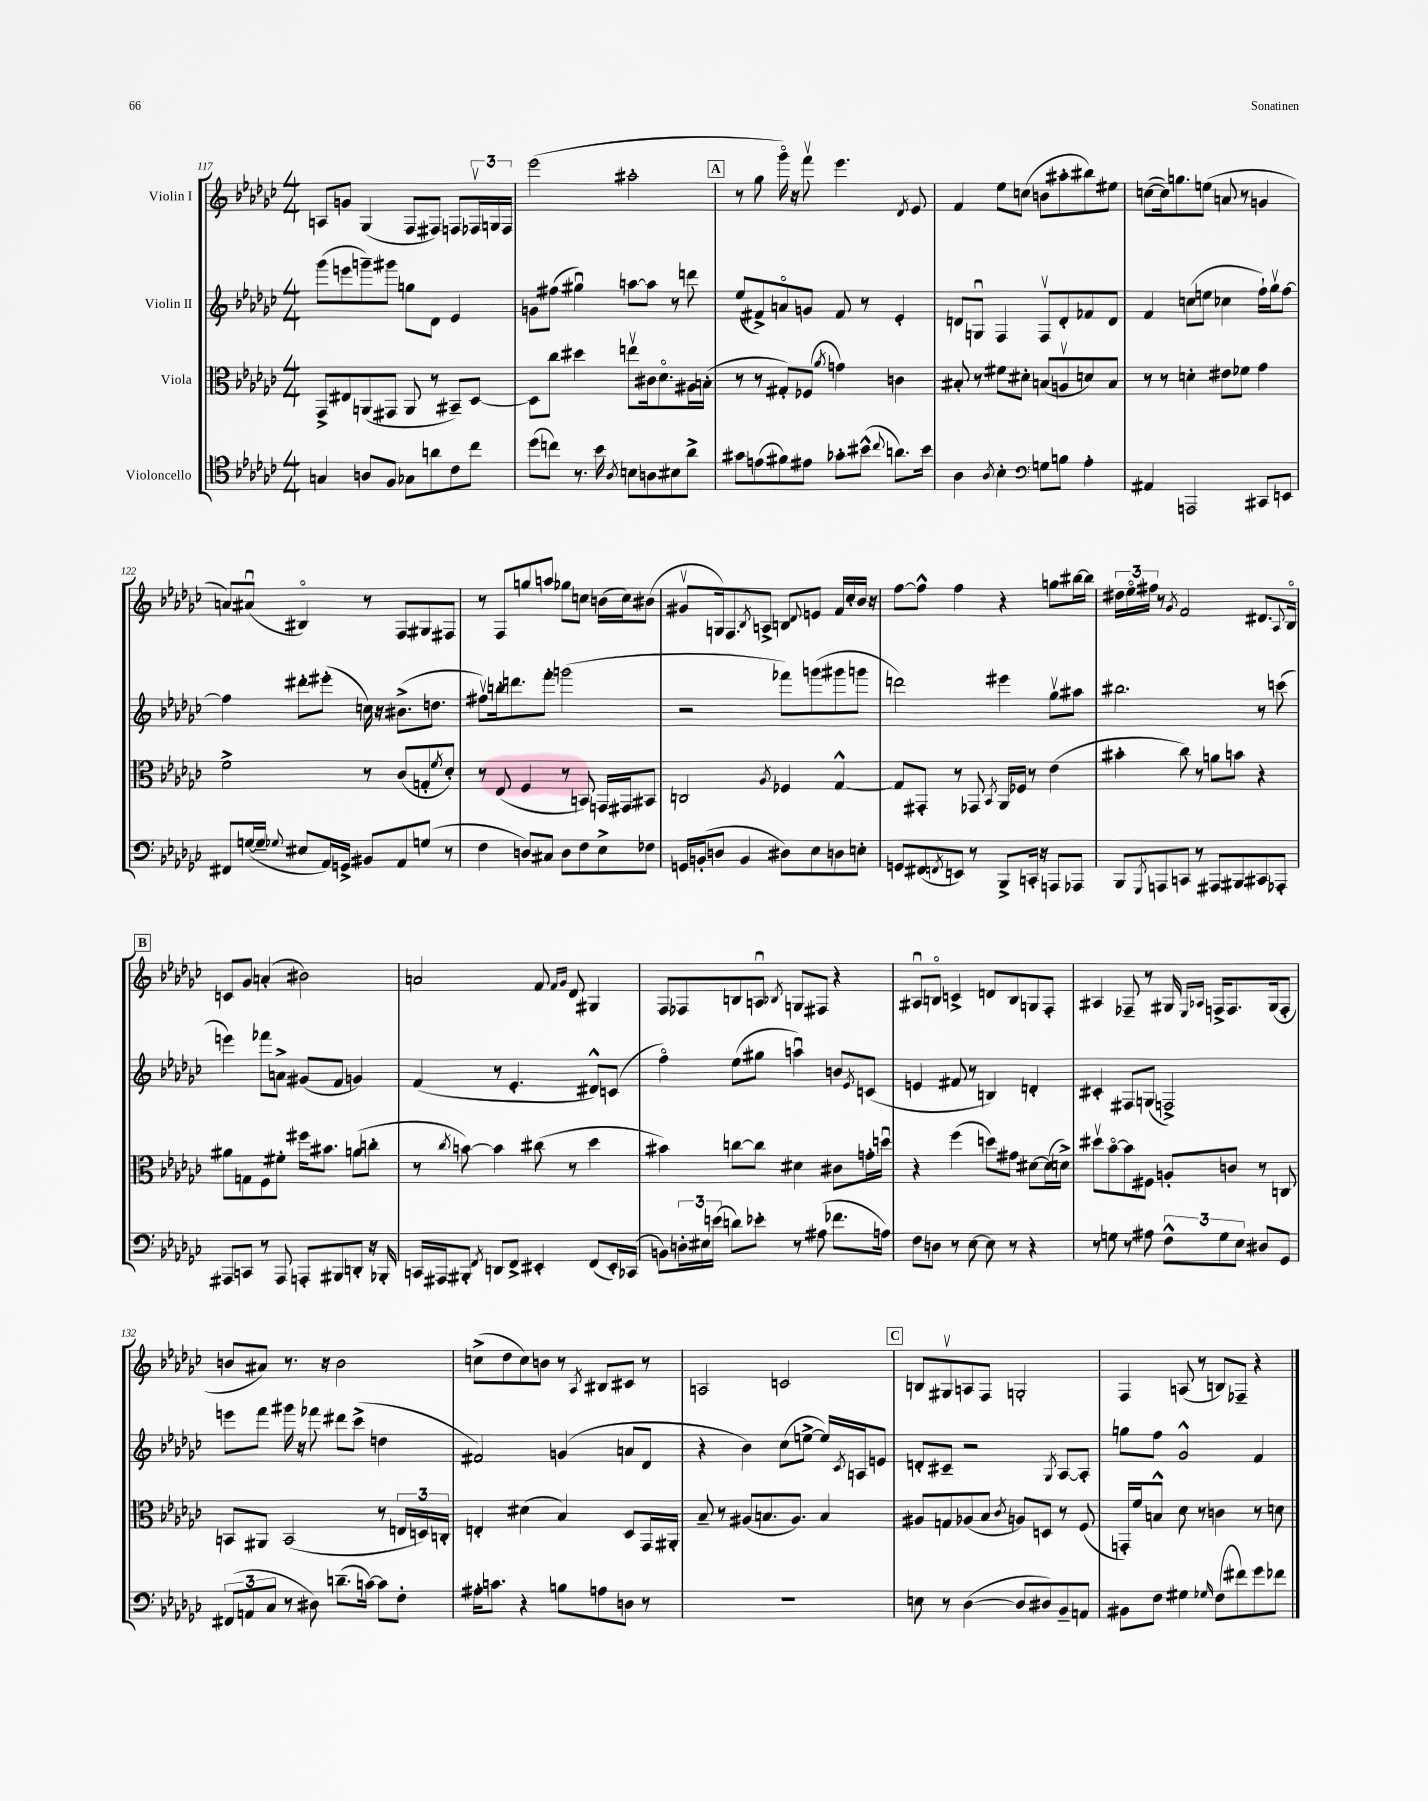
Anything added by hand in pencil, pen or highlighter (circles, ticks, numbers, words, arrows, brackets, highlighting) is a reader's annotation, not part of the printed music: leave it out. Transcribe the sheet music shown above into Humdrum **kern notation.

**kern	**kern	**kern	**kern
*part4	*part3	*part2	*part1
*staff4	*staff3	*staff2	*staff1
*I"Violoncello	*I"Viola	*I"Violin II	*I"Violin I
*clefC4	*clefC3	*clefG2	*clefG2
*k[b-e-a-d-g-c-]	*k[b-e-a-d-g-c-]	*k[b-e-a-d-g-c-]	*k[b-e-a-d-g-c-]
*M4/4	*M4/4	*M4/4	*M4/4
=117	=117	=117	=117
4Gn/	8GG-^/L	(8ggg-\L	8An/L
.	8E#X/	8eeen\	8gn/J
8An/L	(8AAn/	8gggn~\)	(4G-/
8F/J	8GG#X/J	8ggg#X\J	.
8G-X\L	8AA/	8ggn\L	8F/L
8an\	8r	8d-\J	8F#X/J)
8c-\	8BB#X~/L)	4e-/	8Fn/L
8cc-\J	[8D-/J	.	24F-Xv/L
.	.	.	24Gn/
.	.	.	24F-/JJ
=118	=118	=118	=118
(8dd-\L	8D-\L]	8gn\L	(2eee-\
8ccn\J)	8cc-\J	(8ff#X\J	.
8.r	4dd#X\	4gg#Xu\)	.
16b-\	.	.	.
8qA-/	.	.	.
8Bn\L	8eenv\L	[8aan\L	2aa#X'\
8An\	16c#X\k	8aa\J]	.
.	8.d-\	.	.
8B#X\	.	8r	.
8a-^\J	16A#X\L	8dddn\	.
.	(16Bn'\JJ	.	.
!!LO:REH:place=s1:t=A
=119	=119	=119	=119
8g#X\L	8r	(8ee-/L	8r
(8en\	8r	8f#X^/)	8gg-\
8f#X\)	8G#X'/L)	8an/	16ggg-\)
.	.	.	16r
8e#X\J	(8F-X/J	8gn/J	8fffv\
.	8qa-/	.	.
8g-X'\L	4gn\)	8f#/	4.eee-\
(8b#X^^\J	.	8r	.
8qqcc-/	.	.	.
8.an\L)	4cn\	4e-'/	.
.	.	.	8qd-/
.	.	.	8e-/
16b#\Jk	.	.	.
=120	=120	=120	=120
4A-\	8B#X'/	8dn/L	4f/
.	8r	8Gnu/J	.
8qA-/	.	.	.
4B-'\	8f#X\L	4F/	8ee-\L
.	8d#X'\J	.	(8ccn\J
*clefF4	*	*	*
8Gn\L	(8Bn/L	8Fv/L	8bn\L
8Bn\J	8Anv/	8d'/	8aa#X'\
4A-'\	8dn/)	8f-X/	8bb#X\)
.	8B/J	8d/J	8ee#X\J
=121	=121	=121	=121
4AA#X/	8r	4f/	([8ccn\L
.	8r	.	16cc\k])
.	.	.	8.ggn\
2AAAn/	4dn'\	(8ccn\L	.
.	.	8een\J	(8een\J
.	8e#X\L	4cc-X\	8an/
.	8f-X\J	.	8r
8CC#X/L	4g-\	16ff`\LL)	4gn/
.	.	16gg-v\J	.
8EEn/J	.	[8ff\J	.
!!LO:LB:g=z
=122	=122	=122	=122
8FF#X/L	2f^\	4ff\]	8an/L)
([16Gn/L	.	.	(8a#Xu/J
16G~/JJ]	.	.	.
8qqG-X/	.	.	.
8E#X/L	.	8ddd#X'\L	4B#X/)
16AA-/L)	.	(8eee#X'\J	.
16GGn^/JJ	.	.	.
8BB#X/L	8r	16ccn\)	8r
.	.	16r	.
8AA-/	(8c-/L	(8.b#X^\L	8F/L
(8Gn/J	8Gn'/	.	8G#X/
.	.	8.ddn\J	.
.	8qf/	.	.
8r	8d-'/J)	.	8F#X/J
=123	=123	=123	=123
4F\	8r	8ff#Xv\L)	8r
.	(8E-/	16bbn'\k	8F/L
.	.	8.dddn\	.
8Dn/L)	4F/	.	8ggn/
8C#X/J	.	8fff'\J	8aan/J
8D\L	8r	(2gggn\	8gg-X\L
8F\	8BBn/)	.	8ccn\J
8E-^\	16GGn/LL	.	(16bn\LL
.	16GG#X/J	.	16cc\J)
8F-X\J	8BB#X/J	.	(8b#X\J
=124	=124	=124	=124
16GGn/LL	2Cn/	2r	8g#Xv/L
(16BBn'/J	.	.	.
8Dn/J	.	.	16Gn/k)
.	.	.	8.F/
4BB/	.	.	.
.	.	.	8qB-/
.	.	.	8An^/J
.	8qA-/	.	.
8D#X\L)	4F-X/	8fff-X\L)	8Bn/L
.	.	.	8qqd-/
8E-\	.	(8gggn\	8en/J
8Dn\	[4G-^^/	8ggg#X\	16f/LL
.	.	.	16cc-'/
8En'\J	.	8gggn\J	16b-/JJ
.	.	.	16r
=125	=125	=125	=125
8GGn/L	8G-/L]	2dddn\)	[8ff\L
(8FF#X/	8GG#X'/J	.	8ff^^\J]
8qFFn/	.	.	.
8EEn/J)	8r	.	4ff\
8r	8GG-X/	.	.
.	8qBB-/	.	.
8BBB-^/L	16AA-/LL	4eee#X\	4r
.	16F-X/JJ	.	.
16CCn'/Jk	8r	.	.
16r	.	.	.
8AAAn/L	(4e-\	8gg-v\L	8ggn\L
8AAA-X/J	.	8aa#X\J	[16bb#X\L
.	.	.	16bb#\JJ]
=126	=126	=126	=126
8BBB-/L	4b#X'\	2.bb#X\	24dd#X\LL
.	.	.	24ee-\
.	.	.	24ff#X\JJ
8qGGG-/	.	.	.
8AAAn/	.	.	8r
.	.	.	8qg-/
8CCn/J	8cc-\)	.	2f/
8r	8r	.	.
8AAA#X/L	8an\L	.	.
8BBB#X/	8bn\J	.	.
8CC#X/	4r	8r	8.d#X/L
8AAA-X'/J	.	(8cccn\	.
.	.	.	8qqA-/
.	.	.	16B-/Jk
!!LO:LB:g=z
!!LO:REH:place=s1:t=B
=127	=127	=127	=127
8AAA#X/L	8a#X\L	4eeen\)	8cn/L
8CCn/J	8Gn\	.	8g-/J
8r	8F\	8fff-X\L	(4an'/
8AAA#/	8f#X'\J	8an^\J	.
8AAAn'/L	16ff#X\KL	(8g#X/L	2b#X\)
.	8.b#X\J	.	.
8BBB#X/	.	8f/J	.
8DDn'/J	(8an\L	4gn/)	.
16r	8ccn'\J	.	.
16BBB-X'/	.	.	.
=128	=128	=128	=128
16CCn/LL	8r	(4f/	2an/
16AAA#X/J	.	.	.
.	8qcc-/	.	.
8BBB#X'/J	[8bn\)	.	.
8qFF/	.	.	.
8DDn/L	4b\]	8r	.
8FF^/J	.	4.e-'/	.
4EE#X'/	(8cc#X\	.	8f/
.	.	.	16qqf/LL
.	.	.	16qqg-/JJ
.	8r	.	8d-/
(8FF/L	4dd-\	8d#X^^/L)	4G#X/
16EE#'/L)	.	(8cn/J	.
(16CC-X/JJ	.	.	.
=129	=129	=129	=129
8BBn\L)	4b#X\)	4ff\)	8F/L
24Dn'\L	.	.	8F-X/
24E#X\	.	.	.
(24en\JJ	.	.	.
8dn\L)	[8ccn\L	(8ee-\L	8Bn/
8e-X'\J	8cc\J]	8gg#X\J	8Anu/J
.	.	.	8qB-X/
8r	4d#X\	4aanu\)	8Gn/L
(8A#X\	.	.	8F#X/J
8.f-X\L	8c#X\L	8bn/L	4r
.	.	8qe-/	.
.	16gn'\L	(8cn/J	.
16An\Jk)	16ddnu\JJ	.	.
=130	=130	=130	=130
8F\L	4r	4en/	8A#Xu/L
8Dn\J	.	.	8Bn/J
8r	(4ff\	8f#X/	4cn^/
[8E-\	.	8r	.
8E-\]	8ddn\L)	4Bn/)	8dn/L
8r	8g#X\J	.	8B/
4r	[8d#X\L	4dn'/	8Gn/
.	(16d#\L]	.	8F'/J
.	16dn^\JJ)	.	.
=131	=131	=131	=131
8r	8dd#Xv\L	4c#X'/	4A#X/
8Gn\	[8b-\	.	.
8r	8b-\]	8F#X/L	8F-X~/
8A#X\	8F#X\J	(8Gn/J	8r
12F^^\L	8An'/L	2Fn^/)	16G#X/
.	.	.	16qqE-/LL
.	.	.	16qqA-X/JJ
.	.	.	16Fn^/KL
12G\	.	.	.
.	8cn/J	.	8.F/
12E-\J	.	.	.
8D#X/L	8r	.	.
.	.	.	(16G#/k
8GG-/J	8Cn/	.	8F'/J
!!LO:LB:g=z
=132	=132	=132	=132
(12FF#X/L	8BBn/L	8eeen\L	8bn/L
12AAn/	.	.	.
.	8AA#X/J	8fff\J	8a#X/J)
12C-/J	.	.	.
8r	(2BB/	16ggg#X\	8.r
.	.	16r	.
8D#X\)	.	8fff-X\	.
.	.	.	16r
(8.dn~\L	.	8ddd#X\L	2b\
.	.	(8ccc-^\J	.
[16cn\Jk)	.	.	.
8c\L]	8r	4ddn\	.
8F'\J	24En/LL	.	.
.	24Dn/)	.	.
.	24Cn'/JJ	.	.
=133	=133	=133	=133
16A#X'\KL	4En'/	2f#X/)	(8ccn^\L
8.cn\J	.	.	.
.	.	.	8dd-\
4r	(4d#X\	.	8cc\)
.	.	.	8bn\J
8Bn\L	4B-/)	(4gn/	8r
.	.	.	8qA-/
8An\	.	.	8B#X/L
8Dn\J	8D-/L	8an/L	8c#X/J
8r	16GG-/L	8d-/J	8r
.	16AA#X'/JJ	.	.
=134	=134	=134	=134
1r	8B-~/	4r	2An/
.	8r	.	.
.	(8A#X/L	4b-\)	.
.	8.Bn/	.	.
.	.	(8cc-\L	2cn/
.	8.A#/J)	.	.
.	.	[8een^\J	.
.	4B/	16ee/LL])	.
.	.	8qc-/	.
.	.	16An/J	.
.	.	8en/J	.
!!LO:REH:place=s1:t=C
=135	=135	=135	=135
8En\	8A#X/L	8dn'/L	8Bn/L
8r	8Gn/	8c#X~/J	8G#Xv/
([4D-\	(8A-X/	2r	8An/
.	8B-/J	.	8F/J
.	8qc-/	.	.
8D-/L]	8An/L)	.	2Gn'/
8D#X/)	8Dn/J	.	.
.	.	8qG-/	.
8BB-~/	8r	[8A-/L	.
8AAn/J	(8F/	8A-'/J]	.
=136	=136	=136	=136
8BB#X\L	16GGn'/LL)	8ggn\L	4F/
.	16f/J	.	.
8F\J	8Bn^^/J	8ff\J	.
4G#X\	8d-\	2g-^^/	(8An/
.	8r	.	8r
16qqG-X/	.	.	.
(8F\L	4cn\	.	8Bn/L)
8f#X\)	.	.	8F-X~/J
8g-\	8r	4f/	4r
8f-X\J	8dn\	.	.
==	==	==	==
*-	*-	*-	*-
